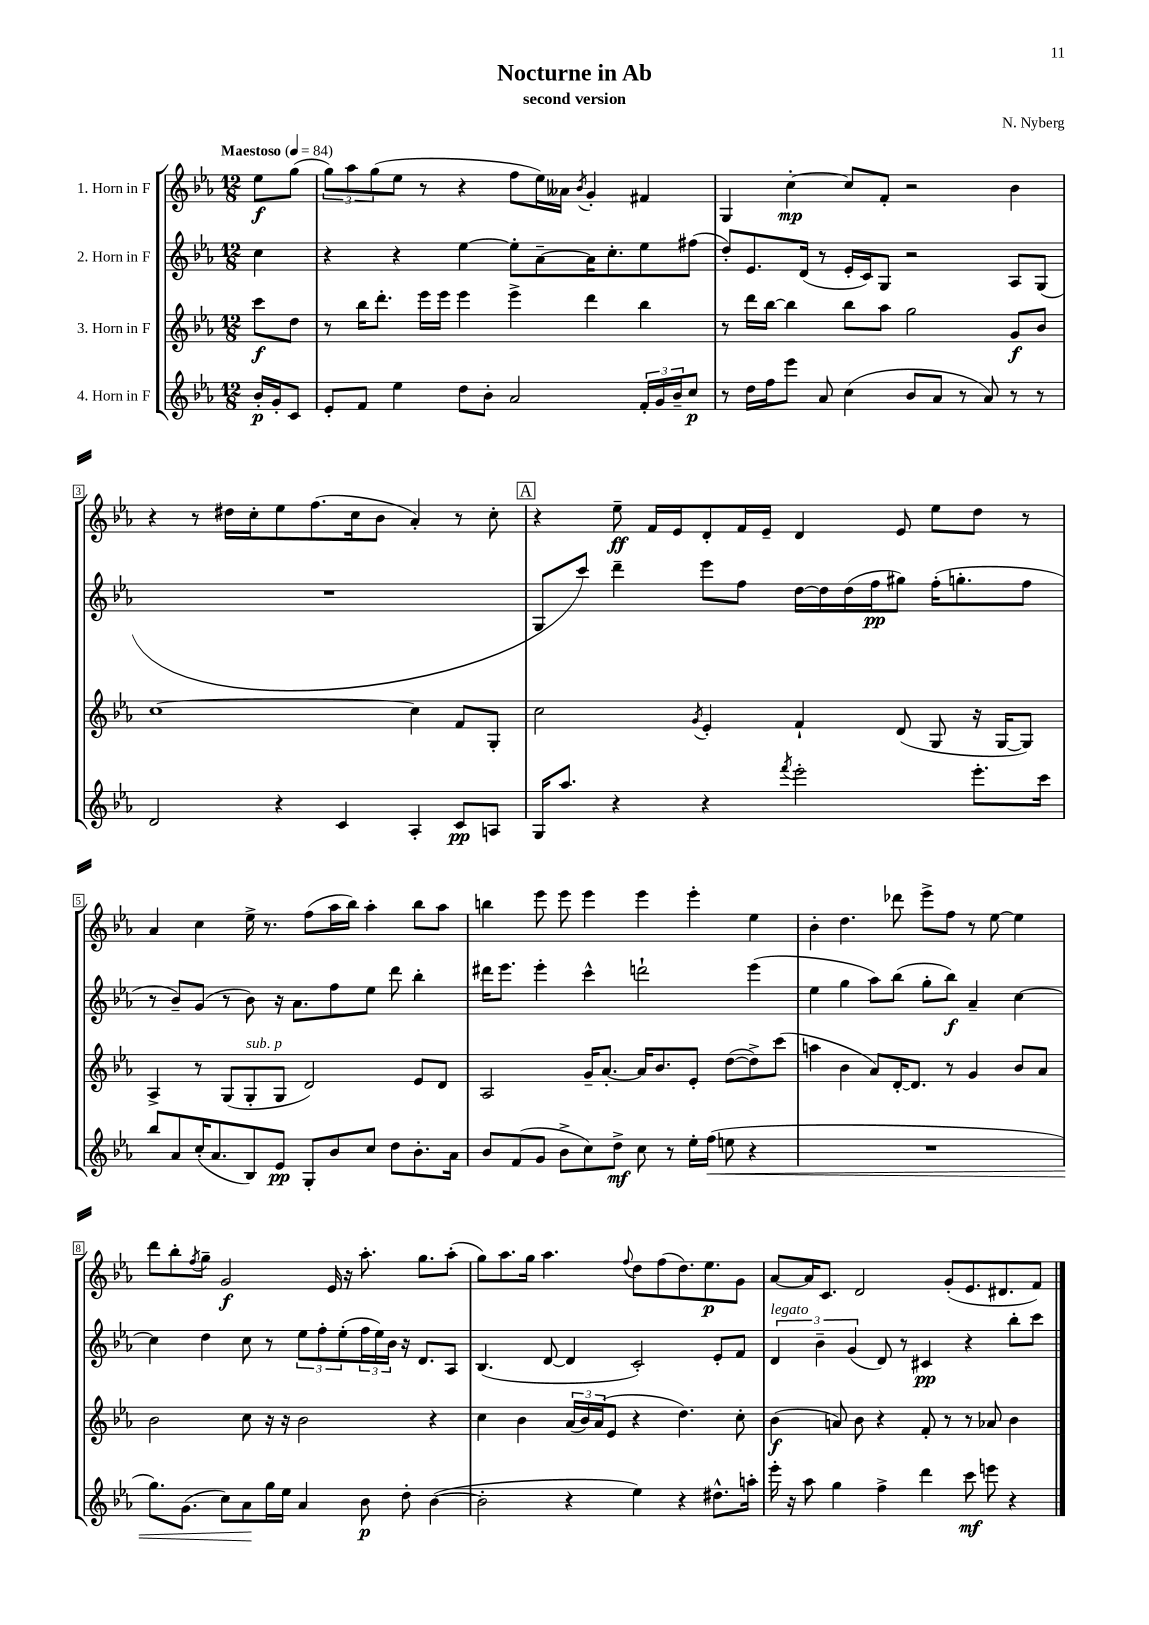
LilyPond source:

\header { title = "Nocturne in Ab" composer = "N. Nyberg" subtitle = "second version" }
<<
\new StaffGroup <<
\new Staff = "s0" \with { instrumentName = "1. Horn in F" } {
    \clef treble \key ees \major \numericTimeSignature \time 12/8 \partial 4 \tempo "Maestoso" 4 = 84
    ees''8\f g''8( |
    \tuplet 3/2 { g''8) aes''8 g''8( } ees''8 r8 r4 f''8 ees''16) aeses'16 \acciaccatura { bes'8 } g'4-. fis'4 |
    g4 c''4~-.\mp c''8 f'8-. r2 bes'4 |
    r4 r8 dis''16 c''16-. ees''8 f''8.( c''16 bes'8 aes'4-.) r8 c''8-. |
    \mark \markup { \box "A" } r4 ees''8--\ff f'16 ees'16 d'8-. f'16 ees'16-- d'4 ees'8 ees''8 d''8 r8 |
    aes'4 c''4 ees''16-> r8. f''8( aes''16 bes''16) aes''4-. bes''8 aes''8 |
    b''4 ees'''8 ees'''8 ees'''4 ees'''4 ees'''4-. ees''4 |
    bes'4-. d''4. des'''8 ees'''8-> f''8 r8 ees''8~ ees''4 |
    d'''8 bes''8-. \acciaccatura { f''8 } g''8-- g'2\f ees'16 r16 aes''8.-. g''8. aes''8-.( |
    g''8) aes''8. g''16 aes''4. \appoggiatura { f''8 } d''8 f''8( d''8.) ees''8.\p g'8 |
    aes'8~ aes'16 c'8. d'2 g'8-.( ees'8. dis'8. f'8) \bar "|." |
}
\new Staff = "s1" \with { instrumentName = "2. Horn in F" } {
    \clef treble \key ees \major \numericTimeSignature \time 12/8 \partial 4
    c''4 |
    r4 r4 ees''4~ ees''8-. aes'8~-- aes'16 c''8.-. ees''8 fis''8( |
    d''8-.) ees'8. d'16( r8 ees'16-. c'16) g8 r2 aes8 g8( |
    R1. |
    \mark \markup { \box "A" } g8 c'''8) d'''4-- ees'''8 f''8 d''16~ d''16 d''16( f''16\pp gis''8) f''16-.( g''8.-. f''8 |
    r8 bes'8--) g'8( r8 bes'8) r16 aes'8. f''8 ees''8 d'''8 bes''4-. |
    dis'''16 ees'''8. ees'''4-. c'''4-^ d'''2-! ees'''4( |
    ees''4 g''4 aes''8) bes''8( g''8-. bes''8\f) aes'4-- c''4~ |
    c''4 d''4 c''8 r8 \tuplet 3/2 { ees''8 f''8-. ees''8-.( } \tuplet 3/2 { f''16 ees''16) bes'16 } r16 d'8. aes8 |
    bes4.( d'8~ d'4 c'2-.) ees'8-. f'8 |
    \tuplet 3/2 { d'4^\markup { \italic "legato" } bes'4-- g'4( } d'8) r8 cis'4\pp r4 bes''8-. c'''8 \bar "|." |
}
\new Staff = "s2" \with { instrumentName = "3. Horn in F" } {
    \clef treble \key ees \major \numericTimeSignature \time 12/8 \partial 4
    c'''8\f d''8 |
    r8 bes''16 d'''8.-. ees'''16 ees'''16 ees'''4 ees'''4-> d'''4 bes''4 |
    r8 d'''16 bes''16~ bes''4 bes''8 aes''8 g''2 g'8\f bes'8 |
    c''1~ c''4 f'8 g8-. |
    \mark \markup { \box "A" } c''2 \acciaccatura { g'8 } ees'4-. f'4-! d'8( g8 r16 g16~ g8) |
    aes4-> r8 g8( g8-.^\markup { \italic "sub. p" } g8 d'2) ees'8 d'8 |
    aes2 g'16-- aes'8.~-. aes'16 bes'8. ees'8-. d''8~( d''8->) c'''8( |
    a''4 bes'4 aes'8) d'16~-. d'8. r8 g'4 bes'8 aes'8 |
    bes'2 c''8 r16 r16 bes'2 r4 |
    c''4 bes'4 \tuplet 3/2 { aes'16( bes'16) aes'16( } ees'8 r4 d''4.) c''8-. |
    bes'4\f( a'8) bes'8 r4 f'8-. r8 r8 aes'8 bes'4 \bar "|." |
}
\new Staff = "s3" \with { instrumentName = "4. Horn in F" } {
    \clef treble \key ees \major \numericTimeSignature \time 12/8 \partial 4
    bes'16-.\p g'16-. c'8 |
    ees'8-. f'8 ees''4 d''8 bes'8-. aes'2 \tuplet 3/2 { f'16-. g'16 bes'16-- } c''8\p |
    r8 d''16 f''16 ees'''8 aes'8 c''4( bes'8 aes'8 r8 aes'8) r8 r8 |
    d'2 r4 c'4 aes4-. c'8\pp a8 |
    \mark \markup { \box "A" } g16 aes''8. r4 r4 \acciaccatura { f'''8 } ees'''2-. ees'''8.-. c'''16 |
    bes''8 aes'8 c''16-.( aes'8. bes8) ees'8\pp g8-. bes'8 c''8 d''8 bes'8.-. aes'16 |
    bes'8 f'8( g'8 bes'8-> c''8) d''8->\mf c''8 r8 ees''16-. f''16\<( e''8 r4 |
    R1. |
    g''8.) g'8.( c''8) aes'8\! g''16 ees''16 aes'4 bes'8\p d''8-. bes'4~( |
    bes'2-. r4 ees''4) r4 dis''8.-^ a''16-. |
    ees'''16-. r16 aes''8 g''4 f''4-> d'''4 c'''8\mf e'''8 r4 \bar "|." |
}
>>
>>
\layout { \context { \Score \override BarNumber.stencil = #(make-stencil-boxer 0.1 0.3 ly:text-interface::print) } }
